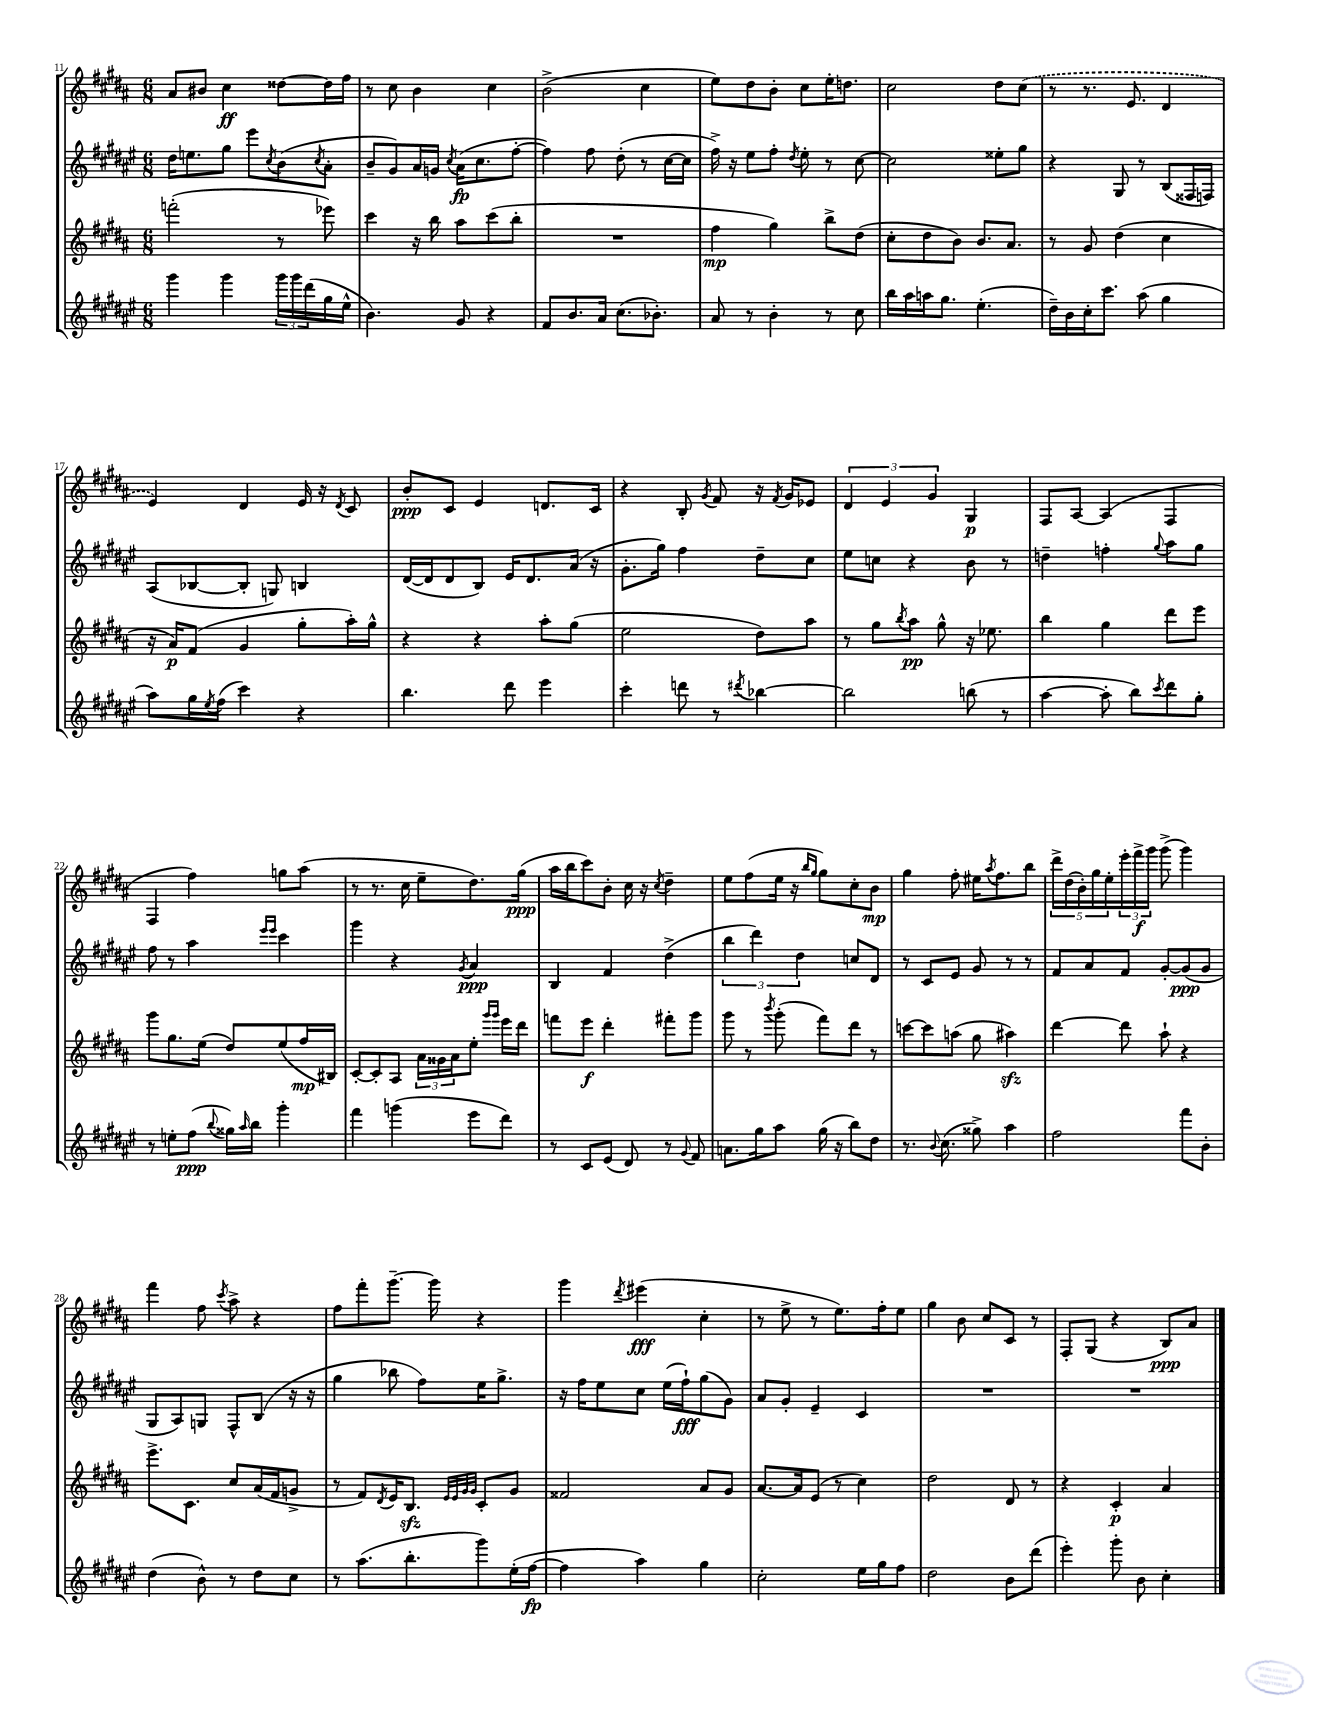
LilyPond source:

<<
\new StaffGroup <<
\new Staff = "s0" {
    \clef treble \key b \major \numericTimeSignature \time 6/8
    ais'8 bis'8 cis''4\ff disis''8~ disis''16 fis''16 |
    r8 cis''8 b'4 cis''4 |
    b'2->( cis''4 |
    e''8) dis''8 b'8-. cis''8 e''16-. d''8. |
    cis''2 dis''8 \once \slurDashed cis''8( |
    r8 r8. e'8. dis'4 |
    e'4) dis'4 e'16 r16 \acciaccatura { dis'8 } cis'8 |
    b'8-.\ppp cis'8 e'4 d'8. cis'16 |
    r4 b8-. \acciaccatura { gis'8 } fis'8 r16 \acciaccatura { fis'8 } gis'16 ees'8 |
    \tuplet 3/2 { dis'4 e'4 gis'4 } gis4\p |
    fis8 ais8~ ais4( fis4 |
    fis4 fis''4) g''8 ais''8( |
    r8 r8. cis''16 e''8-- dis''8.) gis''16\ppp( |
    ais''16 b''16 cis'''8) b'8-. cis''16 r16 \acciaccatura { cis''8 } dis''4-- |
    e''8 fis''8( e''16 r16 \grace { b''16 gis''16 } gis''8) cis''8-. b'8\mp |
    gis''4 fis''8-. eis''16 \acciaccatura { ais''8 } fis''8. b''8 |
    \tuplet 5/4 { dis'''16-> dis''16( b'16-.) gis''16 e''16-. } \tuplet 3/2 { e'''16-. fis'''16->\f gis'''16 } gis'''8->( gis'''4) |
    fis'''4 fis''8 \acciaccatura { cis'''8 } ais''8-> r4 |
    fis''8 fis'''8-. gis'''8.~-- gis'''16 r4 |
    gis'''4 \acciaccatura { dis'''8 } eis'''4\fff( cis''4-. |
    r8 e''8-> r8 e''8.) fis''16-. e''8 |
    gis''4 b'8 cis''8 cis'8 r8 |
    fis8-. gis8( r4 b8\ppp) ais'8 \bar "|." |
}
\new Staff = "s1" {
    \clef treble \key fis \major \numericTimeSignature \time 6/8
    dis''16 e''8. gis''8 eis'''8 \acciaccatura { cis''8 } b'8( \acciaccatura { cis''8 } ais'8-. |
    b'8-- gis'8) ais'16 g'16 \acciaccatura { cis''8 } ais'16\fp( cis''8. fis''8~-. |
    fis''4) fis''8 dis''8-.( r8 cis''16~ cis''16 |
    fis''16->) r16 eis''8 fis''8-. \acciaccatura { dis''8 } eis''8-. r8 cis''8~ |
    cis''2 eisis''8-. gis''8 |
    r4 gis8 r8 b8( fisis16 f16) |
    ais8( bes8~ bes8-. g8) b4 |
    dis'16~( dis'16 dis'8 b8) eis'16 dis'8. ais'16( r16 |
    gis'8.-. gis''16) fis''4 dis''8-- cis''8 |
    eis''8 c''8 r4 b'8 r8 |
    d''4-- f''4-. \appoggiatura { gis''8 } ais''8 gis''8 |
    fis''8 r8 ais''4 \grace { eis'''16 eis'''16 } cis'''4 |
    gis'''4 r4 \acciaccatura { gis'8 } ais'4\ppp |
    b4 fis'4 dis''4->( |
    \tuplet 3/2 { b''4 dis'''4) dis''4 } c''8 dis'8 |
    r8 cis'8 eis'8 gis'8 r8 r8 |
    fis'8 ais'8 fis'8 gis'8~-. gis'8\ppp( gis'8 |
    gis8 ais8) g8 fis8-^ b8( r16 r16 |
    gis''4 bes''8 fis''8) eis''16 gis''8.-> |
    r16 fis''16 eis''8 cis''8 eis''16( fis''16-!\fff) gis''8( gis'8) |
    ais'8 gis'8-. eis'4-- cis'4 |
    R2. |
    R2. \bar "|." |
}
\new Staff = "s2" {
    \clef treble \key b \major \numericTimeSignature \time 6/8
    f'''2-.( r8 ees'''8) |
    cis'''4 r16 b''16 ais''8 cis'''8( b''8-. |
    R2. |
    fis''4\mp gis''4) b''8-> dis''8( |
    cis''8-. dis''8 b'8) b'8. ais'8. |
    r8 gis'8 dis''4( cis''4 |
    r16 ais'16\p) fis'8( gis'4 gis''8-. ais''16-.) gis''16-^ |
    r4 r4 ais''8-. gis''8( |
    e''2 dis''8) ais''8 |
    r8 gis''8 \acciaccatura { b''8 } ais''8\pp gis''8-^ r16 ees''8. |
    b''4 gis''4 dis'''8 e'''8 |
    gis'''8 gis''8. e''16( dis''8) e''8( fis''16\mp bis16) |
    cis'8~-. cis'8-. ais8 \tuplet 3/2 { ais'16 gisis'16 ais'16 } e''8-. \grace { gis'''16 gis'''16 } e'''16 dis'''16 |
    f'''8 e'''8\f dis'''4-. fis'''8-. gis'''8 |
    gis'''8 r8 \acciaccatura { b'''8 } gis'''8-.( fis'''8) dis'''8 r8 |
    c'''8~ c'''8 a''8( gis''8 ais''4\sfz) |
    dis'''4~ dis'''8 ais''8-! r4 |
    e'''8.-> cis'8. cis''8 ais'16( fis'16 g'8-> |
    r8 fis'8) \acciaccatura { dis'8 } e'16 b8.\sfz \grace { e'32 e'32 gis'32 gis'32 } cis'8-. gis'8 |
    fisis'2 ais'8 gis'8 |
    ais'8.~ ais'16 e'8( r8 cis''4) |
    dis''2 dis'8 r8 |
    r4 cis'4-.\p ais'4 \bar "|." |
}
\new Staff = "s3" {
    \clef treble \key fis \major \numericTimeSignature \time 6/8
    gis'''4 gis'''4 \tuplet 3/2 { gis'''16 gis'''16 dis'''16( } gis''16 eis''16-^ |
    b'4.) gis'8 r4 |
    fis'8 b'8. ais'16 cis''8.( bes'8.-.) |
    ais'8 r8 b'4-. r8 cis''8 |
    b''16 ais''16 a''16 gis''8. eis''4.-.( |
    dis''16--) b'16 cis''16-. cis'''8. ais''8( gis''4 |
    ais''8) gis''16 \acciaccatura { eis''8 } fis''16( cis'''4) r4 |
    b''4. dis'''8 eis'''4 |
    cis'''4-. d'''8 r8 \acciaccatura { dis'''8 } bes''4~ |
    bes''2 b''8( r8 |
    ais''4~ ais''8-. b''8) \acciaccatura { cis'''8 } dis'''8 gis''8-. |
    r8 e''8-. fis''8\ppp( \appoggiatura { b''8 } gisis''16) \grace { ais''16 } b''16 gis'''4-. |
    fis'''4 g'''4( eis'''8 dis'''8) |
    r8 cis'8 eis'8( dis'8) r8 \appoggiatura { gis'8 } fis'8 |
    a'8. gis''16 ais''8 gis''16( r16 b''8) dis''8 |
    r8. \appoggiatura { b'8 } cis''8.( gisis''8->) ais''4 |
    fis''2 fis'''8 b'8-. |
    dis''4( b'8-^) r8 dis''8 cis''8 |
    r8 ais''8.( b''8.-. gis'''8) eis''16-.( fis''16~\fp |
    fis''4 ais''4) gis''4 |
    cis''2-. eis''16 gis''16 fis''8 |
    dis''2 b'8 dis'''8( |
    eis'''4-.) gis'''8-. b'8 cis''4-. \bar "|." |
}
>>
>>
\layout { \context { \Score currentBarNumber = #11 } }
